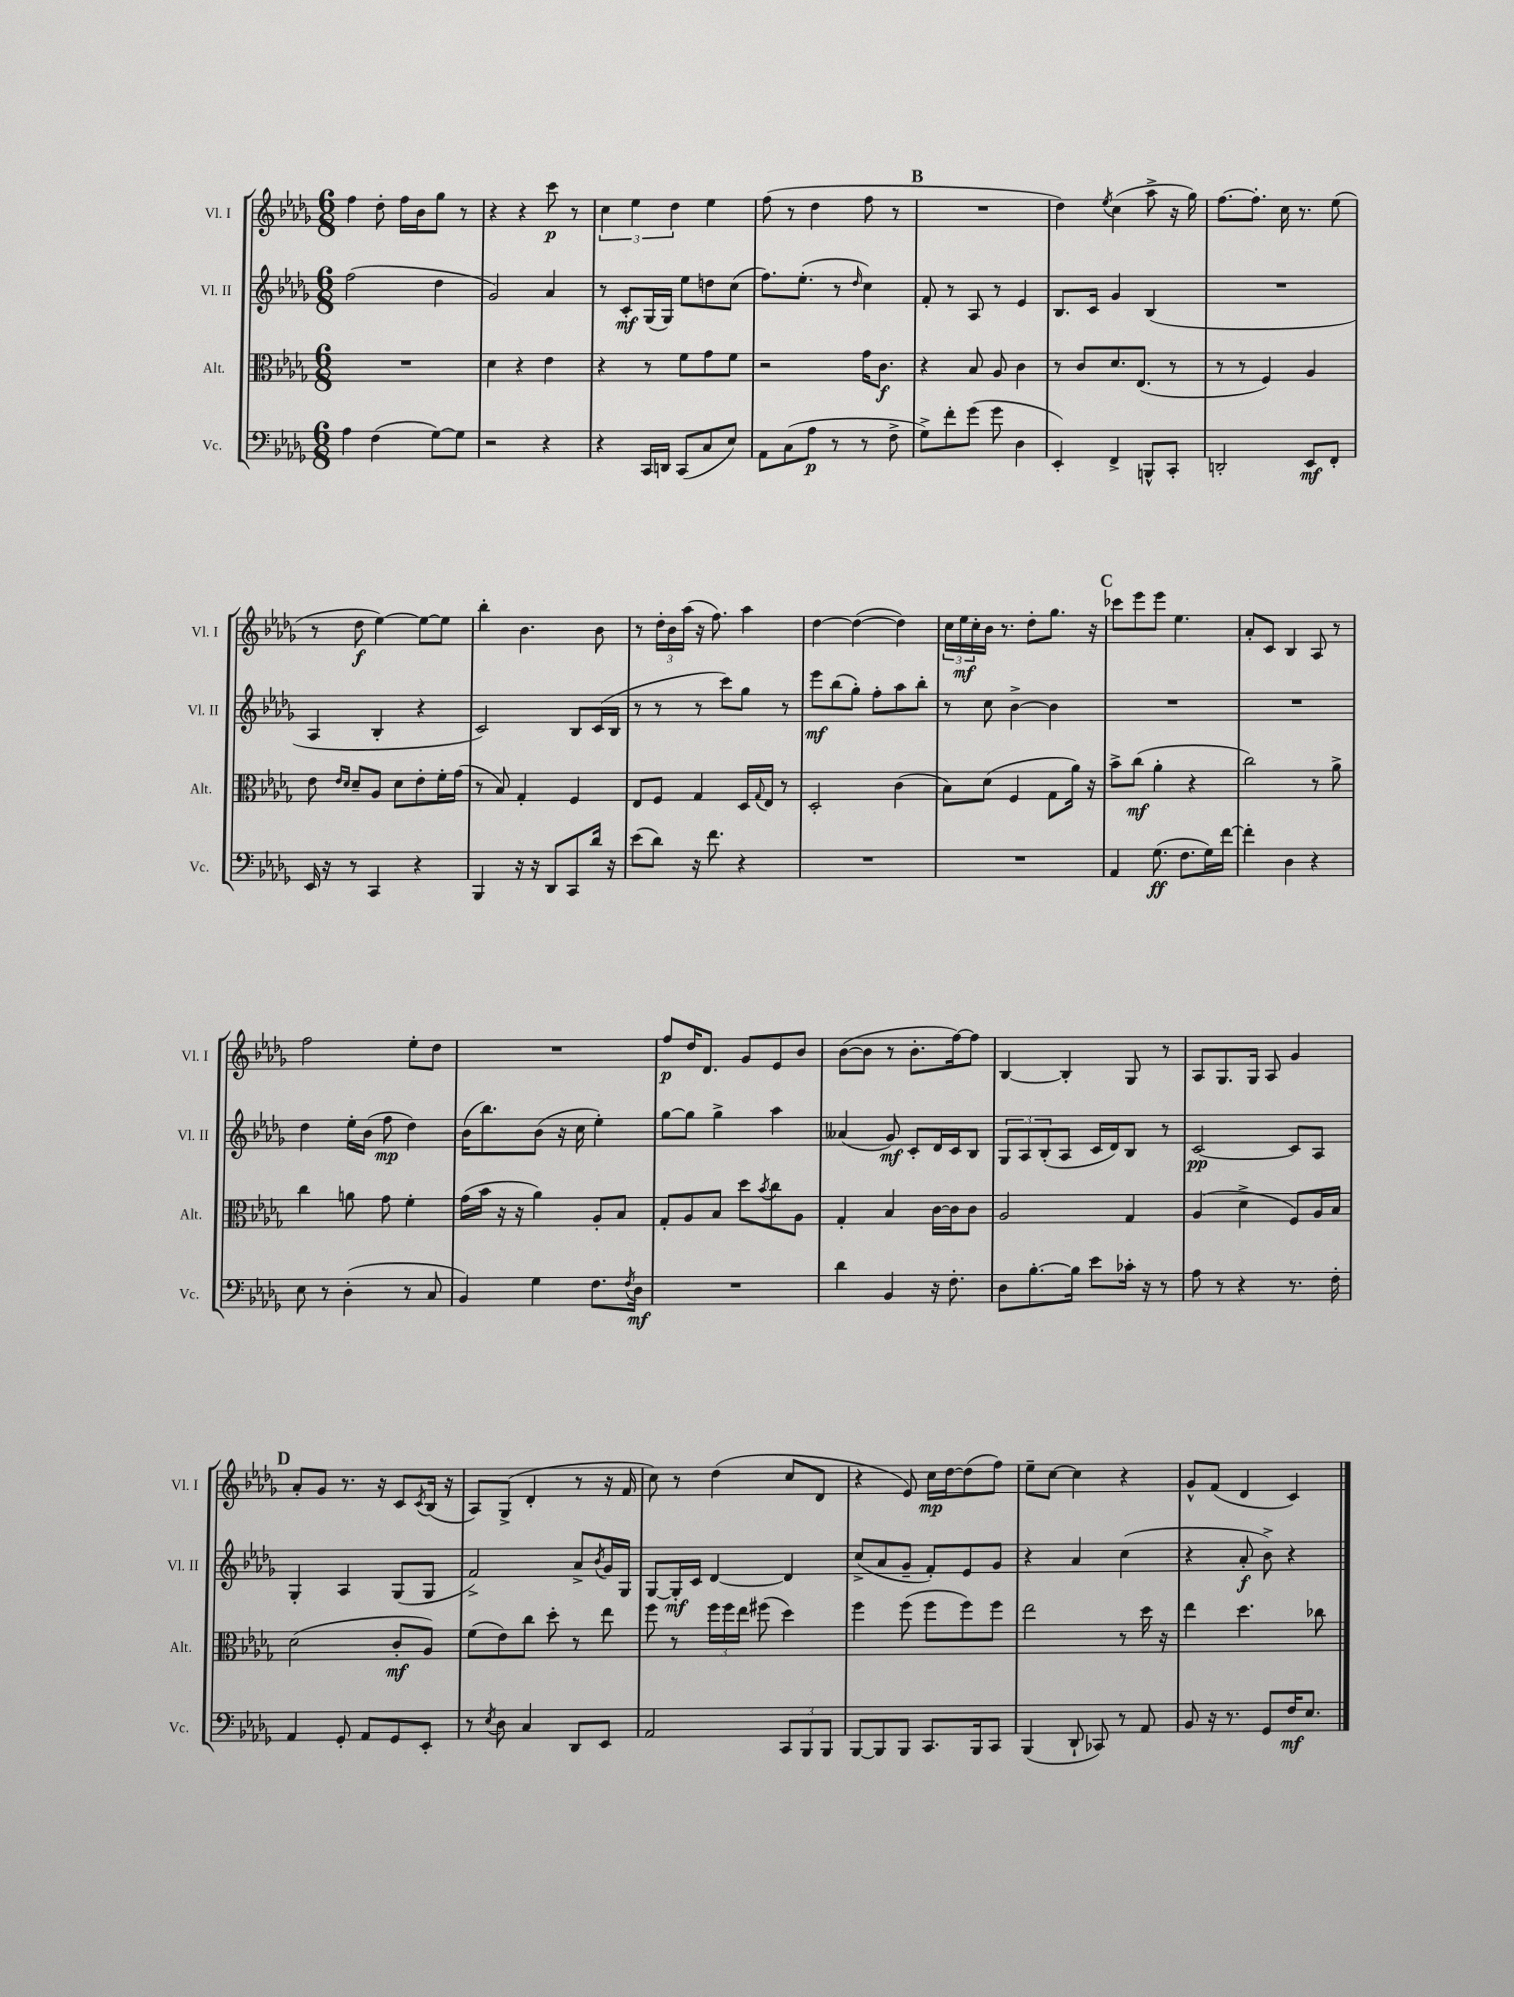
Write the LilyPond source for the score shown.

<<
\new StaffGroup <<
\new Staff = "s0" \with { instrumentName = "Vl. I" shortInstrumentName = "Vl. I" } {
    \clef treble \key des \major \numericTimeSignature \time 6/8
    f''4 des''8-. f''16 bes'16 ges''8 r8 |
    r4 r4 c'''8\p r8 |
    \tuplet 3/2 { c''4 ees''4 des''4 } ees''4 |
    f''8( r8 des''4 f''8 r8 |
    \mark \markup { \bold "B" } R2. |
    des''4) \acciaccatura { ees''8 } c''4( aes''8-> r16 ges''16) |
    f''8.~ f''8.-. c''16 r8. ees''8( |
    r8 des''8\f ees''4~) ees''8~ ees''8 |
    bes''4-. bes'4. bes'8 |
    r8 \tuplet 3/2 { des''16-. bes'16 aes''16( } r16 f''8.) aes''4 |
    des''4~ des''4~( des''4) |
    \tuplet 3/2 { c''16 ees''16\mf c''16-. } bes'16 r8. des''8-. ges''8. r16 |
    \mark \markup { \bold "C" } ces'''8 ees'''8 ees'''8 ees''4. |
    aes'8-. c'8 bes4 aes8 r8 |
    f''2 ees''8-. des''8 |
    R2. |
    f''8\p des''16 des'8. ges'8 ees'8 bes'8 |
    bes'8~( bes'8 r8 bes'8.-. f''16~) f''8 |
    bes4~ bes4-. ges8 r8 |
    aes8 ges8. ges16 aes8 ges'4 |
    \mark \markup { \bold "D" } aes'8-. ges'8 r8. r16 c'8 \acciaccatura { c'8 } bes16( r16 |
    aes8) ges8->( des'4-. r8 r16 f'16 |
    c''8) r8 des''4( c''8 des'8 |
    r4 ees'8) c''16\mp des''16~ des''8( f''8) |
    ees''8-- c''8~ c''4 r4 |
    ges'8-^ f'8( des'4 c'4) \bar "|." |
}
\new Staff = "s1" \with { instrumentName = "Vl. II" shortInstrumentName = "Vl. II" } {
    \clef treble \key des \major \numericTimeSignature \time 6/8
    f''2( des''4 |
    ges'2) aes'4 |
    r8 c'8-.\mf ges16( ges16) ees''8 d''8 c''8( |
    f''8.) ees''8.-.( r8 \grace { des''16 } c''4) |
    \mark \markup { \bold "B" } f'8-. r8 aes8 r8 ees'4 |
    bes8. c'16 ges'4 bes4( |
    R2. |
    aes4 bes4-. r4 |
    c'2) bes8 c'16( bes16 |
    r8 r8 r8 c'''8) ges''8 r8 |
    ees'''8\mf bes''8( ges''8-.) f''8-. aes''8 bes''8-. |
    r8 c''8 bes'4~-> bes'4 |
    \mark \markup { \bold "C" } R2. |
    R2. |
    des''4 ees''16-. bes'16( f''8\mp des''4) |
    bes'16( bes''8.) bes'8( r16 c''16 ees''4-.) |
    ges''8~ ges''8 ges''4-> aes''4 |
    aeses'4( ges'8\mf) c'8-. des'16 c'16 bes8 |
    \tuplet 3/2 { ges8 aes8 bes8-.( } aes8 c'16 des'16) bes8 r8 |
    c'2~\pp c'8 aes8 |
    \mark \markup { \bold "D" } ges4-. aes4 ges8( ges8 |
    f'2->) aes'8-> \acciaccatura { bes'8 } ges'16 ges16 |
    ges8~ ges16-.\mf c'16 des'4~ des'4 |
    c''8->( aes'8 ges'8-- f'8-.) ees'8 ges'8 |
    r4 aes'4 c''4( |
    r4 aes'8-.\f bes'8->) r4 \bar "|." |
}
\new Staff = "s2" \with { instrumentName = "Alt." shortInstrumentName = "Alt." } {
    \clef alto \key des \major \numericTimeSignature \time 6/8
    R2. |
    des'4 r4 ees'4 |
    r4 r8 f'8 ges'8 f'8 |
    r2 ges'16 c'8.\f |
    \mark \markup { \bold "B" } r4 bes8 aes8 c'4 |
    r8 c'8 des'8. ees8.( r8 |
    r8 r8 f4) aes4 |
    ees'8 \grace { ees'16 des'16 } des'8-- aes8 des'8 ees'8-. f'16-. ges'16( |
    r8 bes8) ges4-. f4 |
    ees8 f8 ges4 des16 \appoggiatura { ges8 } ees16 r8 |
    des2-. c'4( |
    bes8) des'8( f4 ges8 aes'16) r16 |
    \mark \markup { \bold "C" } bes'8-> c''8\mf( aes'4-. r4 |
    c''2) r8 aes'8-> |
    c''4 a'8 ges'8 f'4-. |
    ges'16( bes'16 r16 r16 aes'4) aes8-. bes8 |
    ges8-. aes8 bes8 des''8 \acciaccatura { bes'8 } c''8 aes8 |
    ges4-. bes4 c'16~ c'16 c'8 |
    aes2 ges4 |
    aes4( des'4-> f8) aes16 bes16 |
    \mark \markup { \bold "D" } des'2( c'8-.\mf aes8) |
    f'8( ees'8) c''8 des''8-. r8 ees''8 |
    f''8 r8 \tuplet 3/2 { f''16 f''16 ees''16 } fis''8( des''4) |
    f''4 f''8( f''8 f''8) f''8 |
    ees''2 r8 des''16 r16 |
    ees''4 des''4. ces''8 \bar "|." |
}
\new Staff = "s3" \with { instrumentName = "Vc." shortInstrumentName = "Vc." } {
    \clef bass \key des \major \numericTimeSignature \time 6/8
    aes4 f4( ges8~) ges8 |
    r2 r4 |
    r4 c,16 d,16 c,8( c8 ees8) |
    aes,8 c8( aes8\p r8 r8 f8-> |
    \mark \markup { \bold "B" } ges8->) f'8-. ges'8( ges'8 des4 |
    ees,4-.) f,4-> b,,8-^ c,8-. |
    d,2-. ees,8\mf f,8-. |
    ees,16 r16 r8 c,4 r4 |
    bes,,4 r16 r16 des,8 c,8 des'16 r16 |
    ees'8( des'8) r16 f'8. r4 |
    R2. |
    R2. |
    \mark \markup { \bold "C" } aes,4 ges8.\ff( f8. ges16) f'16~ |
    f'4-. des4 r4 |
    ees8 r8 des4-.( r8 c8 |
    bes,4) ges4 f8. \acciaccatura { f8 } des16\mf |
    R2. |
    des'4 bes,4 r16 f8.-. |
    des8 bes8.~-. bes16 ees'8 ces'16-. r16 r8 |
    aes8 r8 r4 r8. f16-. |
    \mark \markup { \bold "D" } aes,4 ges,8-. aes,8 ges,8 ees,8-. |
    r8 \acciaccatura { ees8 } des8 c4 des,8 ees,8 |
    aes,2 \tuplet 3/2 { c,8 bes,,8 bes,,8 } |
    bes,,8~ bes,,8 bes,,8 c,8. bes,,16 c,8 |
    bes,,4( des,8-! ces,8) r8 aes,8 |
    bes,8 r16 r8. ges,8 f16\mf ees8. \bar "|." |
}
>>
>>
\layout { \context { \Score \remove "Bar_number_engraver" } }
